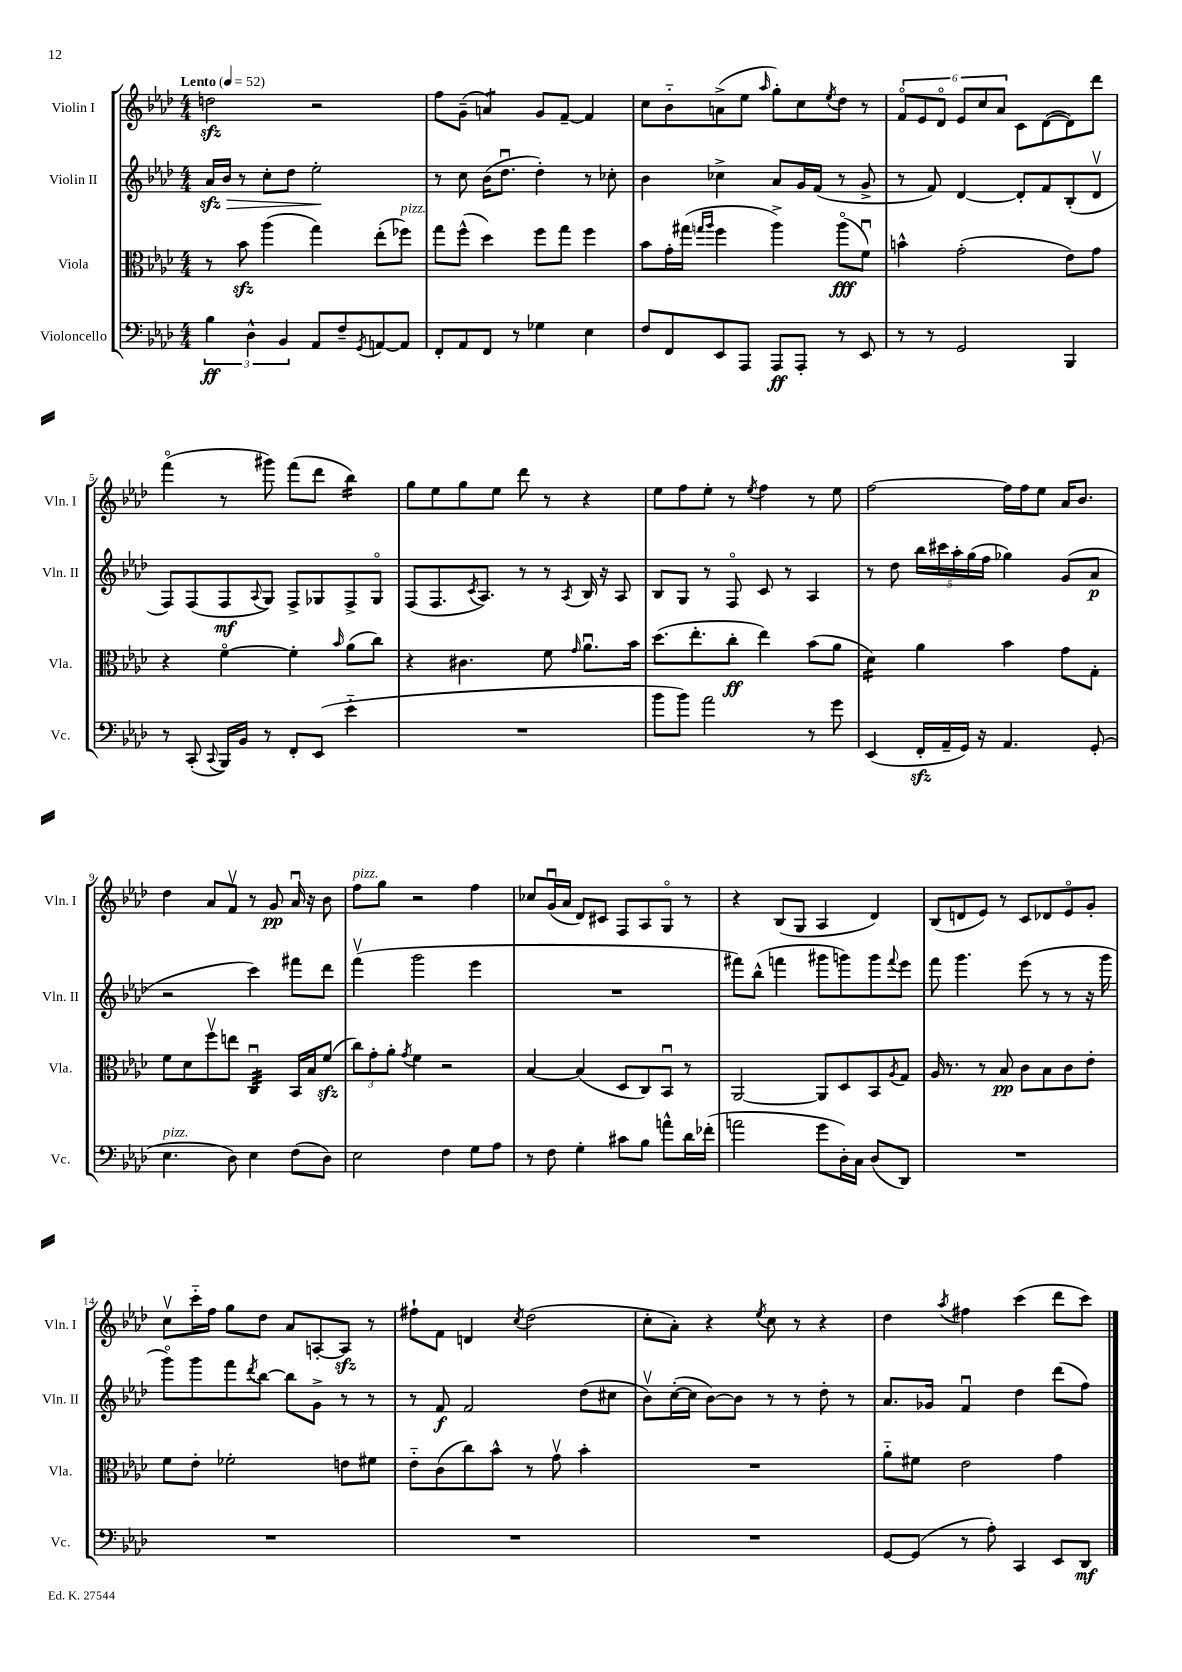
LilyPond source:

<<
\new StaffGroup <<
\new Staff = "s0" \with { instrumentName = "Violin I" shortInstrumentName = "Vln. I" } {
    \clef treble \key aes \major \numericTimeSignature \time 4/4 \tempo "Lento" 4 = 52
    d''2\sfz r2 |
    f''8 g'8--( a'4:8) g'8 f'8~-- f'4 |
    c''8 bes'8-_ a'8->( ees''8 \grace { aes''16 } g''8-.) c''8 \acciaccatura { ees''8 } des''8 r8 |
    \tuplet 6/4 { f'8\flageolet ees'8 des'8\flageolet ees'8 c''8 aes'8 } c'8 des'8~( des'8) des'''8 |
    f'''4\flageolet( r8 gis'''8) f'''8( des'''8 bes''4:16) |
    g''8 ees''8 g''8 ees''8 des'''8 r8 r4 |
    ees''8 f''8 ees''8-. r8 \acciaccatura { ees''8 } f''4 r8 ees''8 |
    f''2~ f''16 f''16 ees''8 aes'16 bes'8. |
    des''4 aes'8 f'8\upbow r8 g'8\pp aes'16\downbow r16 bes'8 |
    f''8^\markup { \italic "pizz." } g''8 r2 f''4 |
    ces''8 g'16\downbow( aes'16 des'8) cis'8 f8 aes8 g8\flageolet r8 |
    r4 bes8( g8 aes4 des'4) |
    bes8( d'8 ees'8) r8 c'8 des'8 ees'8\flageolet g'8-. |
    c''8\upbow c'''16-_ f''16 g''8 des''8 aes'8 a8~-. a8\sfz r8 |
    fis''8-! f'8 d'4 \acciaccatura { c''8 } des''2( |
    c''8-. aes'8-.) r4 \acciaccatura { ees''8 } c''8 r8 r4 |
    des''4 \acciaccatura { aes''8 } fis''4 c'''4( des'''8 c'''8) \bar "|." |
}
\new Staff = "s1" \with { instrumentName = "Violin II" shortInstrumentName = "Vln. II" } {
    \clef treble \key aes \major \numericTimeSignature \time 4/4
    aes'16\sfz\> bes'16 r8 c''8-. des''8 ees''2-.\! |
    r8 c''8 bes'16( des''8.\downbow des''4-.) r8 ces''8-. |
    bes'4 ces''4-> aes'8 g'16 f'16( r8 g'8-> |
    r8 f'8) des'4~ des'8-. f'8 bes8-.( des'8\upbow |
    f8) f8( f8\mf \appoggiatura { aes8 } g8) f8-> ges8 f8-> ges8\flageolet |
    f8( f8. \acciaccatura { c'8 } aes8.) r8 r8 \acciaccatura { aes8 } bes16 r16 aes8 |
    bes8 g8 r8 f8\flageolet c'8 r8 aes4 |
    r8 des''8 \tuplet 5/4 { bes''16 cis'''16 aes''16-. g''16( f''16 } ges''4) g'8( aes'8\p |
    r2 c'''4) fis'''8 des'''8 |
    f'''4\upbow( g'''2 ees'''4 |
    R1 |
    fis'''8) bes''8-^( f'''4 gis'''8 g'''8) g'''8 \appoggiatura { f'''8 } ees'''8 |
    f'''8 g'''4. ees'''8( r8 r8 r16 g'''16 |
    g'''8\flageolet) g'''8 f'''8 \acciaccatura { des'''8 } bes''8~ bes''8 g'8-> r8 r8 |
    r8 f'8\f f'2 des''8( cis''8 |
    bes'8\upbow) c''16~-.( c''16 bes'8~) bes'8 r8 r8 des''8-. r8 |
    aes'8. ges'16 f'4\downbow des''4 des'''8( f''8) \bar "|." |
}
\new Staff = "s2" \with { instrumentName = "Viola" shortInstrumentName = "Vla." } {
    \clef alto \key aes \major \numericTimeSignature \time 4/4
    r8 bes'8\sfz aes''4( g''4) ees''8-.( fes''8^\markup { \italic "pizz." }) |
    g''8 f''8-^( des''4) f''8 g''8 f''4 |
    bes'8 g'16-. gis''16( \grace { g''16 aes''16 } f''4 aes''4->) aes''8\flageolet\fff( f'8\downbow) |
    b'4-^ g'2-.( ees'8) g'8 |
    r4 f'4~\flageolet f'4-. \grace { bes'16 } aes'8( c''8) |
    r4 cis'4. f'8 \grace { g'16 } aes'8.\downbow bes'16 |
    des''8.( ees''8.-. c''8-.\ff ees''4) bes'8( aes'8 |
    des'4:16) aes'4 bes'4 g'8 g8-. |
    f'8 des'8 f''8\upbow e''8 c4:32\downbow bes,16 bes16 f'8\sfz( |
    \tuplet 3/2 { c''8) g'8-. aes'8-. } \acciaccatura { g'8 } f'4 r2 |
    bes4~ bes4( des8 c8) bes,8\downbow r8 |
    aes,2~ aes,8 des8 bes,8 \acciaccatura { aes8 } g8 |
    aes16 r8. r8 bes8\pp c'8 bes8 c'8 ees'8-. |
    f'8 ees'8-. fes'2-. e'8 fis'8 |
    ees'8-_ c'8( c''8) bes'8-^ r8 g'8\upbow bes'4-. |
    R1 |
    aes'8-_ fis'8 ees'2 g'4 \bar "|." |
}
\new Staff = "s3" \with { instrumentName = "Violoncello" shortInstrumentName = "Vc." } {
    \clef bass \key aes \major \numericTimeSignature \time 4/4
    \tuplet 3/2 { bes4\ff des4-^ bes,4 } aes,8 f8-- \acciaccatura { g,8 } a,8~ a,8 |
    f,8-. aes,8 f,8 r8 ges4 ees4 |
    f8 f,8 ees,8 aes,,8 aes,,8\ff aes,,8-. r8 ees,8 |
    r8 r8 g,2 bes,,4 |
    r8 c,8-.( \appoggiatura { c,8 } bes,,16) bes,16 r8 f,8-. ees,8( ees'4-_ |
    R1 |
    bes'8 bes'8) aes'2 r8 g'8 |
    ees,4( f,16-.\sfz aes,16-- g,16) r16 aes,4. g,8-.( |
    ees4.^\markup { \italic "pizz." } des8) ees4 f8( des8) |
    ees2 f4 g8 aes8 |
    r8 f8 g4-. cis'8 bes8 a'8-^ des'16 fes'16-.( |
    a'2 g'8 des16-.) c16 des8( des,8) |
    R1 |
    R1 |
    R1 |
    R1 |
    g,8~ g,8( r8 aes8-.) c,4 ees,8 des,8\mf \bar "|." |
}
>>
>>
